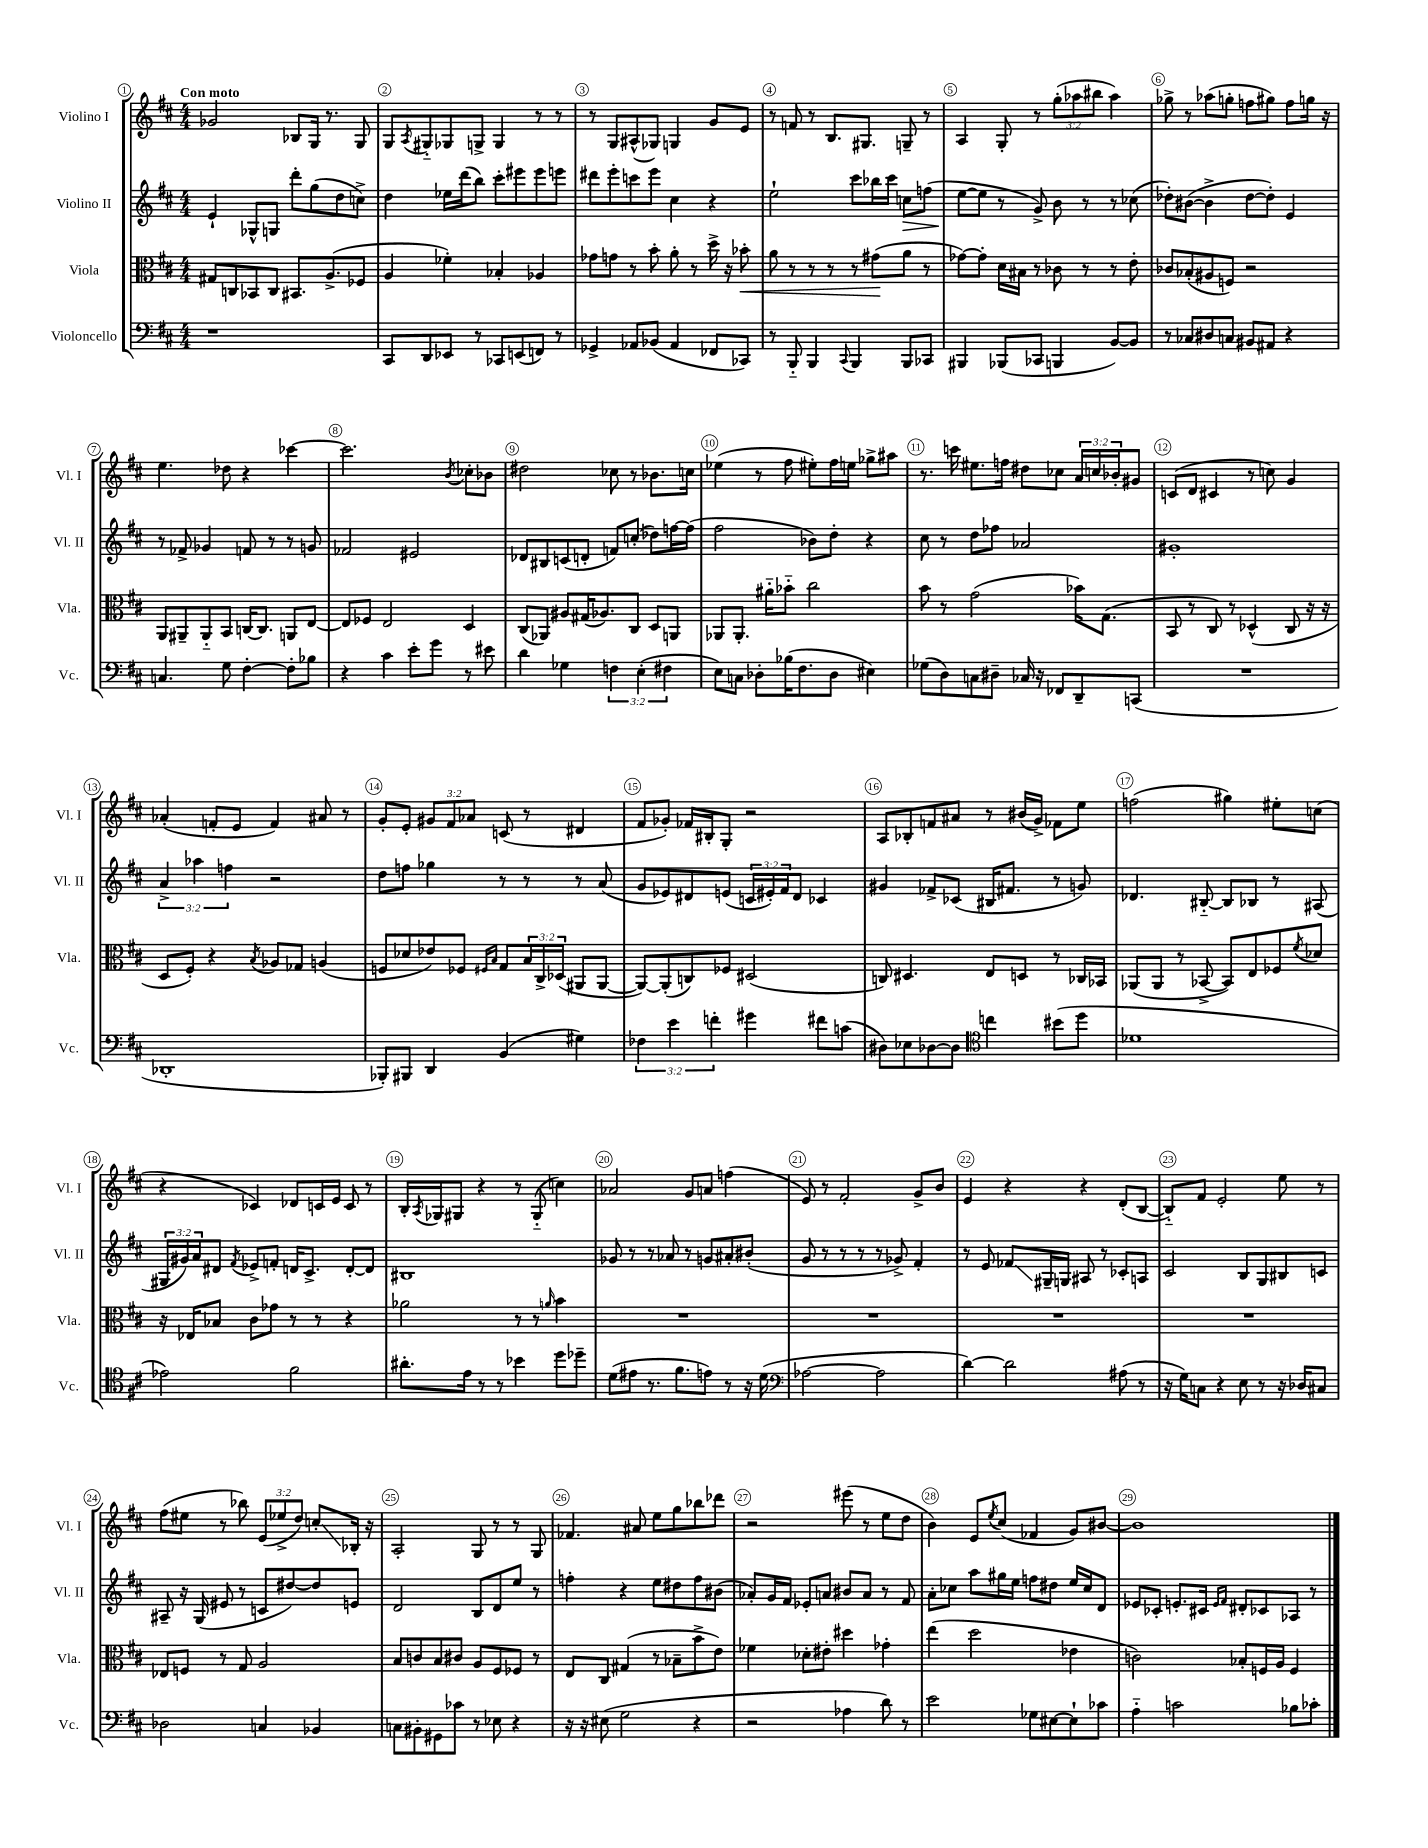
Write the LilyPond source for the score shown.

<<
\new StaffGroup <<
\new Staff = "s0" \with { instrumentName = "Violino I" shortInstrumentName = "Vl. I" } {
    \clef treble \key d \major \numericTimeSignature \time 4/4 \override Staff.TupletNumber.text = #tuplet-number::calc-fraction-text \tempo "Con moto"
    ges'2 bes8 g16 r8. g8 |
    g8 \acciaccatura { a8 } gis8-_ ges8 g8-> g4 r8 r8 |
    r8 g8 ais8-^( ges8) g4 g'8 e'8 |
    r8 f'8 r8 b8. gis8. g8-- r8 |
    a4 g8-. r8 \tuplet 3/2 { g''8-.( aes''8 bis''8 } aes''4) |
    ges''8-> r8 aes''8( g''8-. f''8 gis''8) f''8 g''16 r16 |
    e''4. des''8 r4 ces'''4~ |
    ces'''2. \acciaccatura { b'8 } ces''8-. bes'8 |
    dis''2 ces''8 r8 bes'8. c''16 |
    ees''4( r8 fis''8 eis''8-.) fis''16 e''16 ges''8-> ais''8 |
    r8. c'''16 eis''8. f''16 dis''8 ces''8 \tuplet 3/2 { a'16 c''16 bes'16-. } gis'8 |
    c'8( d'8 cis'4 r8 c''8) g'4 |
    aes'4-.( f'8-. e'8 f'4) ais'8 r8 |
    g'8-. e'8-. \tuplet 3/2 { gis'8 fis'8 aes'8 } c'8( r8 dis'4 |
    fis'8 ges'8-.) fes'16 bis16-. g8-. r2 |
    a8 bes8-. f'8 ais'8 r8 bis'16( g'16->) fes'8 e''8 |
    f''2( gis''4) eis''8-. c''8( |
    r4 ces'4) des'8 c'16 e'16 c'8 r8 |
    b16-. \acciaccatura { a8 } ges16 gis8 r4 r8 gis8-_( c''4) |
    aes'2 g'8 a'8 f''4( |
    e'8) r8 fis'2-. g'8-> b'8 |
    e'4 r4 r4 d'8-.( b8~ |
    b8-_) fis'8 e'2-. e''8 r8 |
    fis''8( eis''8 r8 bes''8) \tuplet 3/2 { e'8( ees''8-> d''8) } c''8-.\glissando bes16-. r16 |
    a2-. g8 r8 r8 g8 |
    fes'4. ais'8 e''8 g''8 bes''8 des'''8 |
    r2 eis'''8( r8 e''8 d''8 |
    b'4) e'8 \acciaccatura { e''8 } cis''8( fes'4 g'8) bis'8~ |
    bis'1 \bar "|." |
}
\new Staff = "s1" \with { instrumentName = "Violino II" shortInstrumentName = "Vl. II" } {
    \clef treble \key d \major \numericTimeSignature \time 4/4 \override Staff.TupletNumber.text = #tuplet-number::calc-fraction-text
    e'4-! ges8-^ g8 d'''8-. g''8( d''8 c''8->) |
    d''4 ees''16 d'''16( b''8) cis'''8-. eis'''8 eis'''8 e'''8 |
    dis'''8 e'''8-. c'''8 e'''8 cis''4 r4 |
    e''2-! cis'''8 bes''16 cis'''16 c''8\> f''8( |
    e''8~\! e''8 r8 g'8->) b'8 r8 r8 ces''8( |
    des''8-.) bis'8~( bis'4-> des''8~ des''8-.) e'4 |
    r8 fes'8-> ges'4 f'8 r8 r8 g'8 |
    fes'2 eis'2 |
    des'8 bis8 c'8( d'8-. f'8) c''8-.( des''8) f''16~ f''16( |
    fis''2 bes'8) d''8-. r4 |
    cis''8 r8 d''8 fes''8 aes'2 |
    gis'1-. |
    \tuplet 3/2 { a'4-> aes''4 f''4 } r2 |
    d''8 f''8 ges''4 r8 r8 r8 a'8( |
    g'8 ees'8) dis'8 e'8( \tuplet 3/2 { c'16 eis'16-.) fis'16 } dis'8 ces'4 |
    gis'4 fes'8-> ces'8( bis16 fis'8. r8 g'8) |
    des'4. bis8~-_ bis8 bes8 r8 ais8( |
    \tuplet 3/2 { gis16 gis'16) a'16 } dis'8 \acciaccatura { fis'8 } ees'8-> f'8-. d'16 cis'8.-> d'8~-. d'8 |
    bis1 |
    ges'8 r8 r8 aes'8 r8 g'8 ais'8-. bis'8-.( |
    g'8 r8 r8 r8 r8 ges'8->) fis'4-. |
    r8 e'8 fes'8\glissando gis16-- g16 ais8 r8 ces'8-. a8 |
    cis'2 b8 g8 bis8 c'8 |
    ais8-- r16 g16( eis'8 r8 c'8 dis''8~) dis''8 e'8 |
    d'2 b8 d'8 e''8 r8 |
    f''4-. r4 e''8 dis''8 f''8 bis'8( |
    aes'8-.) g'16 fis'16 ees'8-. a'8 bis'8 a'8 r8 fis'8 |
    a'8-. ces''8 a''8 gis''16 e''16 f''8 dis''8 e''16 ces''16 d'8 |
    ees'8 ces'8-. e'8.-. cis'16 \grace { e'16 fis'16 } dis'8-. ces'8 aes8 r8 \bar "|." |
}
\new Staff = "s2" \with { instrumentName = "Viola" shortInstrumentName = "Vla." } {
    \clef alto \key d \major \numericTimeSignature \time 4/4 \override Staff.TupletNumber.text = #tuplet-number::calc-fraction-text
    gis8 c8 bes,8 c8 bis,8. a8.->( fes8 |
    a4 fes'4-.) bes4-. aes4 |
    ges'8 g'8 r8 b'8-. a'8-. r8 d''16-> r16 bes'8-.\< |
    a'8 r8 r8 r8 r8 gis'8\!( a'8 r8 |
    ges'8~) ges'8-. d'16 bis16 r8 ces'8 r8 r8 e'8-. |
    ces'8 bes8-.( ais8 f8) r2 |
    a,8 ais,8-- ais,8-_ b,8 c16~ c8. a,8 e8~ |
    e8 fes8 e2 d4 |
    cis8( aes,8) ais8 gis16( aes8.) cis8 d8 a,8 |
    aes,8 aes,8.-. ais'16-_ bes'8-_ cis''2 |
    b'8 r8 g'2( bes'16) g8.( |
    b,8 r8 cis8) r8 des4-^( cis8 r16 r16 |
    d8 fis8-.) r4 \acciaccatura { b8 } aes8 ges8 a4( |
    f8 des'8 ees'8) fes8 \grace { fis16 b16 } g8 \tuplet 3/2 { b16 cis16-> des16( } ais,8 ais,8~ |
    ais,8~) ais,8-.( c8) fes8 dis2( |
    c8) dis4. e8 d8 r8 ces16 bes,16 |
    aes,8( aes,8 r8 bes,8~-> bes,8) e8 fes8 \acciaccatura { fis'8 } des'8 |
    r16 ees16 bes8 cis'8 ges'8 r8 r8 r4 |
    aes'2 r8 r8 \grace { a'16 } b'4 |
    R1 |
    R1 |
    R1 |
    R1 |
    ees8 f8 r8 g8 a2 |
    b8 c'8 b8 cis'8 a8 fis8 fes8 r8 |
    e8 cis8 gis4( r8 bes8-- b'8-> e'8) |
    fes'4 des'8-. eis'8-. dis''4 ges'4-. |
    e''4( d''2 ees'4 |
    c'2) bes8-. f16 a16 f4 \bar "|." |
}
\new Staff = "s3" \with { instrumentName = "Violoncello" shortInstrumentName = "Vc." } {
    \clef bass \key d \major \numericTimeSignature \time 4/4 \override Staff.TupletNumber.text = #tuplet-number::calc-fraction-text
    r1 |
    cis,8 d,8 ees,8 r8 ces,8 e,8( f,8) r8 |
    ges,4-> aes,8 bes,8( aes,4 fes,8 ces,8) |
    r8 b,,8-_ b,,4 \appoggiatura { cis,8 } b,,4 b,,8 ces,8 |
    bis,,4 bes,,8( ces,8 b,,4 b,8~) b,8 |
    r8 ces8 dis8 c8 bis,8 ais,8 r4 |
    c4. g8 fis4~-. fis8-. bes8 |
    r4 cis'4 e'8-. g'8 r8 eis'8 |
    d'4 ges4 \tuplet 3/2 { f4 e4-.( fis4 } |
    e8) c8 des8-. bes16( fis8. des8 eis4) |
    ges8( d8) c8 dis8-- ces16 r16 fes,8 d,8-- c,8( |
    R1 |
    des,1-. |
    bes,,8-.) bis,,8 d,4 b,4( gis4) |
    \tuplet 3/2 { fes4 e'4 f'4-. } gis'4 fis'8 c'8( |
    dis8) ees8 des8~ des8 \clef tenor c''4 bis'8( d''8 |
    des'1 |
    ees'2) fis'2 |
    ais'8.-. e'16 r8 r8 bes'4 d''8 des''8-- |
    d'8( eis'8 r8. fis'8. e'8) r8 r16 d'16( |
    \clef bass aes2~ aes2 |
    d'4~) d'2 ais8( r8 |
    r16 g16) c8 r4 e8 r8 r16 des16 cis8 |
    des2 c4 bes,4 |
    c8 bis,8-. gis,8 ces'8 r8 ees8 r4 |
    r16 r16 eis8( g2 r4 |
    r2 aes4 d'8) r8 |
    e'2 ges8 eis8~ eis8-! ces'8 |
    a4-_ c'2 bes8 ces'8-. \bar "|." |
}
>>
>>
\layout { \context { \Score \override BarNumber.break-visibility = ##(#f #t #t) barNumberVisibility = #all-bar-numbers-visible \override BarNumber.stencil = #(make-stencil-circler 0.1 0.3 ly:text-interface::print) } }
